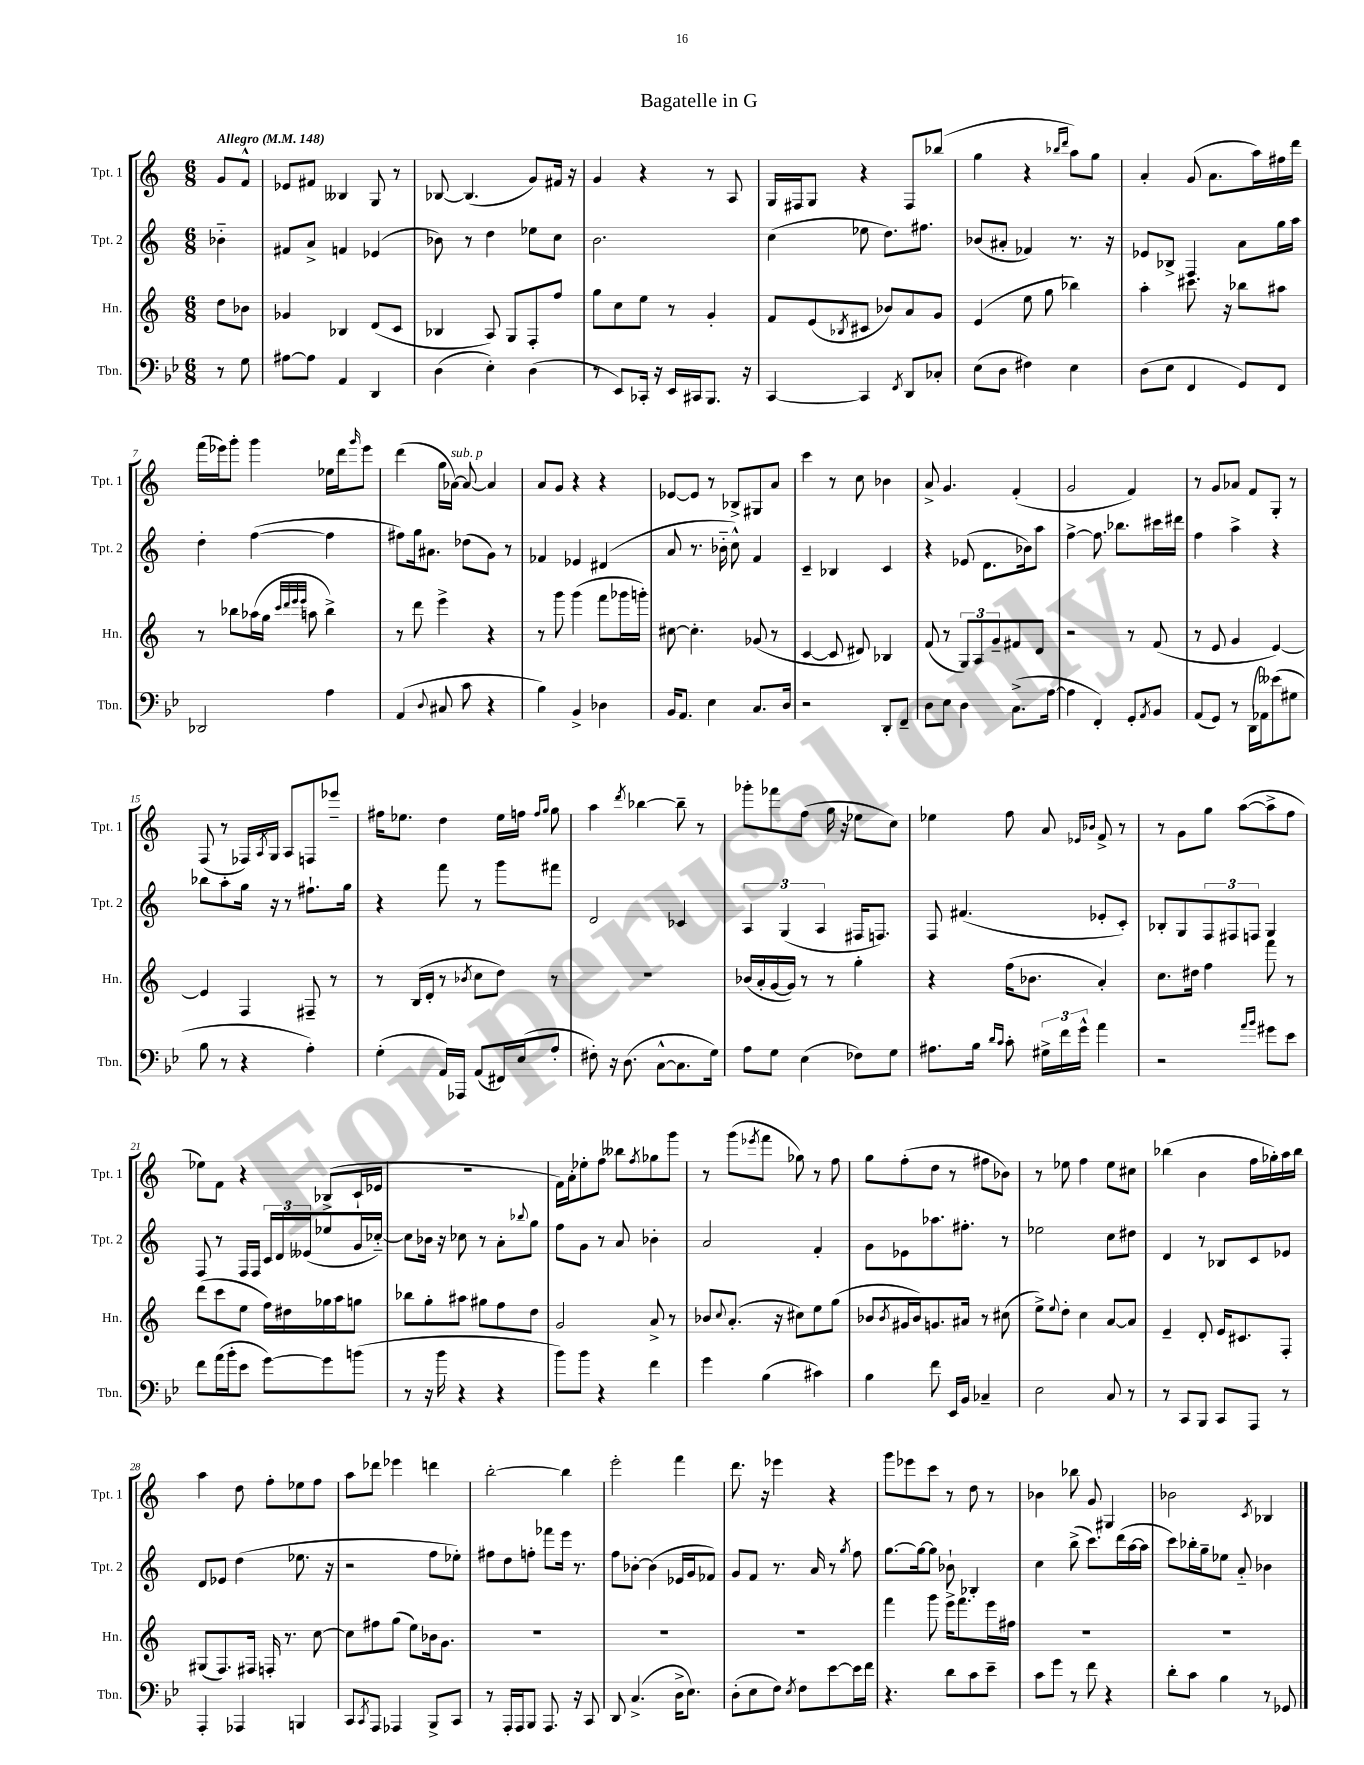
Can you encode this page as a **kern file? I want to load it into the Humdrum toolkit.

**kern	**kern	**kern	**kern
*staff4	*staff3	*staff2	*staff1
*clefF4	*clefG2	*clefG2	*clefG2
*k[b-e-]	*k[]	*k[]	*k[]
*M6/8	*M6/8	*M6/8	*M6/8
*MM148	*MM148	*MM148	*MM148
8r	8dd	4b-'~	8g
8G	8b-	.	8f^^
=	=	=	=
[8A#	4g-	8f#	8e-
8A#]	.	8a^	8f#
4AA	4B-	4f	4B--
4DD	(8d	(4e-	8G
.	8c	.	8r
=	=	=	=
(4D	4B-	8b-)	[8B-
.	.	8r	(4.B-]
4E-')	8A)	4dd	.
.	8G	.	.
(4D	8F'	8ee-	8g)
.	8ff	8cc	16f#
.	.	.	16r
=	=	=	=
8r	8gg	2.b	4g
8EE-)	8cc	.	.
16CC-'	8ee	.	4r
16r	.	.	.
16EE-	8r	.	.
16CC#	.	.	.
8.BBB-	4g'	.	8r
.	.	.	8A
16r	.	.	.
=	=	=	=
[4CC	8f	(4cc	16G
.	.	.	16F#
.	(8e	.	8G
.	8qB-	.	.
4CC]	8c#	8ee-	4r
.	8b-)	8.dd)	.
8qFF	.	.	.
8DD	8a	.	8F#
.	.	8.ff#	.
8C-'	8g	.	(8bb-
=	=	=	=
(8E-	(4e	(8b-	4gg
8D	.	8a#'	.
4F#)	8ee	4f-)	4r
.	8gg	.	.
.	.	.	16qqbb-
.	.	.	16qqddd
4E-	4bb-)	8.r	8aa)
.	.	.	8gg
.	.	16r	.
=	=	=	=
(8D	4aa'	8e-	4a'
8E-	.	8B-^	.
4FF	8.ccc#	4F	(8g
.	.	.	8.a
.	16r	.	.
8GG)	8bb-	8a	.
.	.	.	16aa)
8FF	8aa#	16gg	16ff#
.	.	16aa	16ddd
=	=	=	=
2DD-	8r	4dd'	(16fff
.	.	.	16eee-)
.	8bb-	.	8ggg'
.	(16aa-	([4ff	4ggg
.	16gg	.	.
.	32qqccc	.	.
.	32qqddd	.	.
.	32qqeee	.	.
.	32qqeee	.	.
.	8aa	.	.
4A	4bb-^)	4ff]	16ee-
.	.	.	16ddd
.	.	.	16qqggg
.	.	.	8eee-
=	=	=	=
(4AA	8r	8ff#)	(4ddd
.	8ddd	16gg	.
.	.	8.a#	.
8qqD	.	.	.
8C#	4eee^	.	16gg
.	.	.	[16a-)
8c	.	(8dd-	8a-_
4r	4r	8g)	4a-]
.	.	8r	.
=	=	=	=
4B-)	8r	4f-	8a
.	8ggg	.	8g
4BB-^	(4ggg	4e-	4r
4D-	8fff	(4d#	4r
.	16ggg-	.	.
.	16ggg')	.	.
=	=	=	=
16BB-	[8cc#	8a	[8e-
8.AA	.	.	.
.	4.cc#']	8.r	8e-]
4E-	.	.	8r
.	.	16b-'~	.
.	.	8cc^^)	8B-^
8.C	(8g-	4f	8G#
.	8r	.	8a
16D	.	.	.
=	=	=	=
2r	[4c	4c~	4ccc
.	8c]	4B-	8r
.	8d#)	.	8cc
8DD'	4B-	4c	4b-
8FF~	.	.	.
=	=	=	=
8D	(8f	4r	8a^
8E-	8r	.	4.g
4D	12G)	(8e-	.
.	12A	.	.
.	.	8.d	.
.	12g~	.	.
(8.C^	8f#	.	(4f'
.	.	16b-)	.
.	8d	8aa	.
[16A	.	.	.
=	=	=	=
4A]	2r	[4ff^	2g
4FF')	.	8.ff]	.
.	.	8.bb-	.
8GG'	8r	.	4f)
8qAA	.	.	.
8BB-	(8f	16ccc#	.
.	.	16ddd#	.
=	=	=	=
(8AA	8r	4ff	8r
8GG)	8e	.	8g
8r	4g	4aa^	8a-
(16DD	.	.	8f
16AA-)	.	.	.
(8e--	[4e)	4r	8G'
8G#	.	.	8r
=	=	=	=
8B-	4e]	8bb-	(8F
8r	.	8aa'	8r
4r	4F	16gg	16F-)
.	.	.	8qA
.	.	16r	16G
.	.	8r	8A
4A')	8F#~	8.ff#`	8F
.	8r	.	8eee-~
.	.	16gg	.
=	=	=	=
(4G'	8r	4r	16ff#
.	.	.	8.ee-
.	(16B	.	.
.	16d'	.	.
16AA)	8r	8fff	4dd
16AAA-	.	.	.
.	8qb-	.	.
(8AA	8cc	8r	.
16FF#)	8dd)	8ggg	16ee-
(16E-	.	.	16ff
.	.	.	16qqff
.	.	.	16qqgg
8A'	8r	8fff#	8gg
=	=	=	=
8F#')	2.r	2d	4aa
16r	.	.	.
(8.D	.	.	.
.	.	.	8qddd
.	.	.	[4bb-
[8C^^	.	.	.
8.C]	.	4c-	8bb-~]
.	.	.	8r
16G)	.	.	.
=	=	=	=
8A	(16b-	6A	8ggg-'
.	16a'	.	.
8G	[16g	.	8fff-
.	.	(6G	.
.	16g])	.	.
(4E-	8r	.	(8ff
.	.	6A	.
.	8r	.	16gg
.	.	.	16r
8F-)	4gg'	16F#	8ee-
.	.	8.F)	.
8G	.	.	8cc)
=	=	=	=
8.A#	4r	8F	4ee-
.	.	(4.f#	.
16B-	.	.	.
16qqd	.	.	.
16qqc	.	.	.
8c'	(16ff	.	8ff
.	8.b-	.	.
24G#^	.	.	8a
24f	.	.	.
24g^^	.	.	.
.	.	.	16qqe-
.	.	.	16qqb-
4a	4a')	8e-'	8f^
.	.	8c')	8r
=	=	=	=
2r	8.cc	8B-'	8r
.	.	8G	8g
.	16dd#	.	.
.	4ff	12F	8gg
.	.	12F#	.
.	.	.	([8aa
.	.	12F	.
16qqa	.	.	.
16qqb-	.	.	.
8g#	8fff	4G	8aa^]
8e-	8r	.	8ff
=	=	=	=
8f	(8ddd	8F	8ee-)
(16a	8ccc	8r	8f
16b-'	.	.	.
8e-	8ee	16F	4r
.	.	16F	.
[8g)	16ff)	24c	.
.	.	24d	.
.	16dd#	.	.
.	.	(24e--	.
8g]	16gg-	8ee-	(8B-^
.	16aa	.	.
(8b	8gg	16g	16c`
.	.	[16cc-'~)	16e-
=	=	=	=
8r	8bb-	8cc-]	2.r
16r	8gg'	16b-	.
16b-	.	16r	.
4r	8aa#	8cc-	.
.	8gg#	8r	.
4r	8ff	8a'	.
.	.	8qqbb-	.
.	8dd	8gg	.
=	=	=	=
8b-)	2g	8ff	16f)
.	.	.	16a'
8b-	.	8g	8ee-'
4r	.	8r	8ff
.	.	8a	8bb--
.	.	.	8qff
4f	8a^	4b-'	8gg-
.	8r	.	8ggg
=	=	=	=
4g	8b-	2a	8r
.	8qqcc	.	.
.	(8.a'	.	(8ggg
.	.	.	8qeee-
(4B-	.	.	8fff
.	16r	.	.
.	8cc#)	.	8gg-)
4c#)	8ee	4f'	8r
.	(8gg	.	8ff
=	=	=	=
4B-	8b-	8g	8gg
.	8qb-	.	.
.	16g#	8e-	(8ff'
.	16b-)	.	.
8f	8.g	8.aa-	8dd
16EE-	.	.	8r
16BB-	16a#	8.ff#'	.
4C-~	8r	.	8ff#
.	(8cc#	8r	8b-)
=	=	=	=
2E-	8ee^)	2ee-	8r
.	8qqee	.	.
.	8dd'	.	8ee-
.	4cc	.	4ff
8C	[8a	8cc	8ee-
8r	8a]	8dd#	8cc#
=	=	=	=
8r	4e~	4d	(4bb-
8CC	.	.	.
8BBB-	8d'	8r	4b
8CC	16e	8B-	.
.	8.c#	.	.
8AAA	.	8c	16ff
.	.	.	16gg-')
8r	8F'	8e-	16aa
.	.	.	16bb-
=	=	=	=
4AAA'	(8G#	8d	4aa
.	8.F)	8e-	.
4AAA-	.	(4dd	8dd
.	16F#	.	.
.	16F'	.	8ff'
.	8.r	.	.
4BBB	.	8.ee-	8ee-
.	[8cc	.	8ff
.	.	16r	.
=	=	=	=
8CC	8cc]	2r	8aa
8qCC	.	.	.
8AAA	8ff#	.	8ddd-
4AAA-	(8gg	.	4eee-
.	8ee)	.	.
8BBB-^	16b-	8ff	4ddd
.	8.g	.	.
8CC	.	8ee-')	.
=	=	=	=
8r	2.r	8ff#	[2bb'
16AAA'	.	8dd	.
16AAA	.	.	.
8BBB-	.	8ff'	.
8.AAA	.	8fff-	.
.	.	16eee	4bb]
16r	.	8.r	.
8CC	.	.	.
=	=	=	=
8DD	2.r	8ff	2eee'
(4.C^	.	[8b-'	.
.	.	(4b-]	.
16D^	.	16e-	4fff
8.E-)	.	16g	.
.	.	8f-)	.
=	=	=	=
(8D'	2.r	8g	8.ddd
8E-	.	8f	.
.	.	.	16r
8F)	.	8.r	4eee-
8qE-	.	.	.
8F	.	.	.
.	.	16a	.
[8e-	.	8r	4r
.	.	8qgg	.
16e-]	.	8ff	.
16f	.	.	.
=	=	=	=
4.r	4fff	[8.gg	8ggg
.	.	.	8eee-
.	.	16gg_	.
.	8ggg	8gg]	8ccc
8d	16eee^	8b-`	8r
.	8.fff	.	.
8c	.	4B-'	8dd
8e-~	16eee	.	8r
.	16ff#	.	.
=	=	=	=
8c	2.r	4cc	4b-
8g	.	.	.
8r	.	(8bb^	8bb-
8f	.	8.ccc)	8g
4r	.	.	4G#
.	.	(16ddd	.
.	.	[16aa	.
.	.	16aa]	.
=	=	=	=
8d'	2.r	8ccc)	2b-
8c	.	16bb-'	.
.	.	16gg~	.
4B-	.	8ee-	.
.	.	8a'~	.
.	.	.	8qc
8r	.	4b-	4B-
8GG-	.	.	.
==	==	==	==
*-	*-	*-	*-
